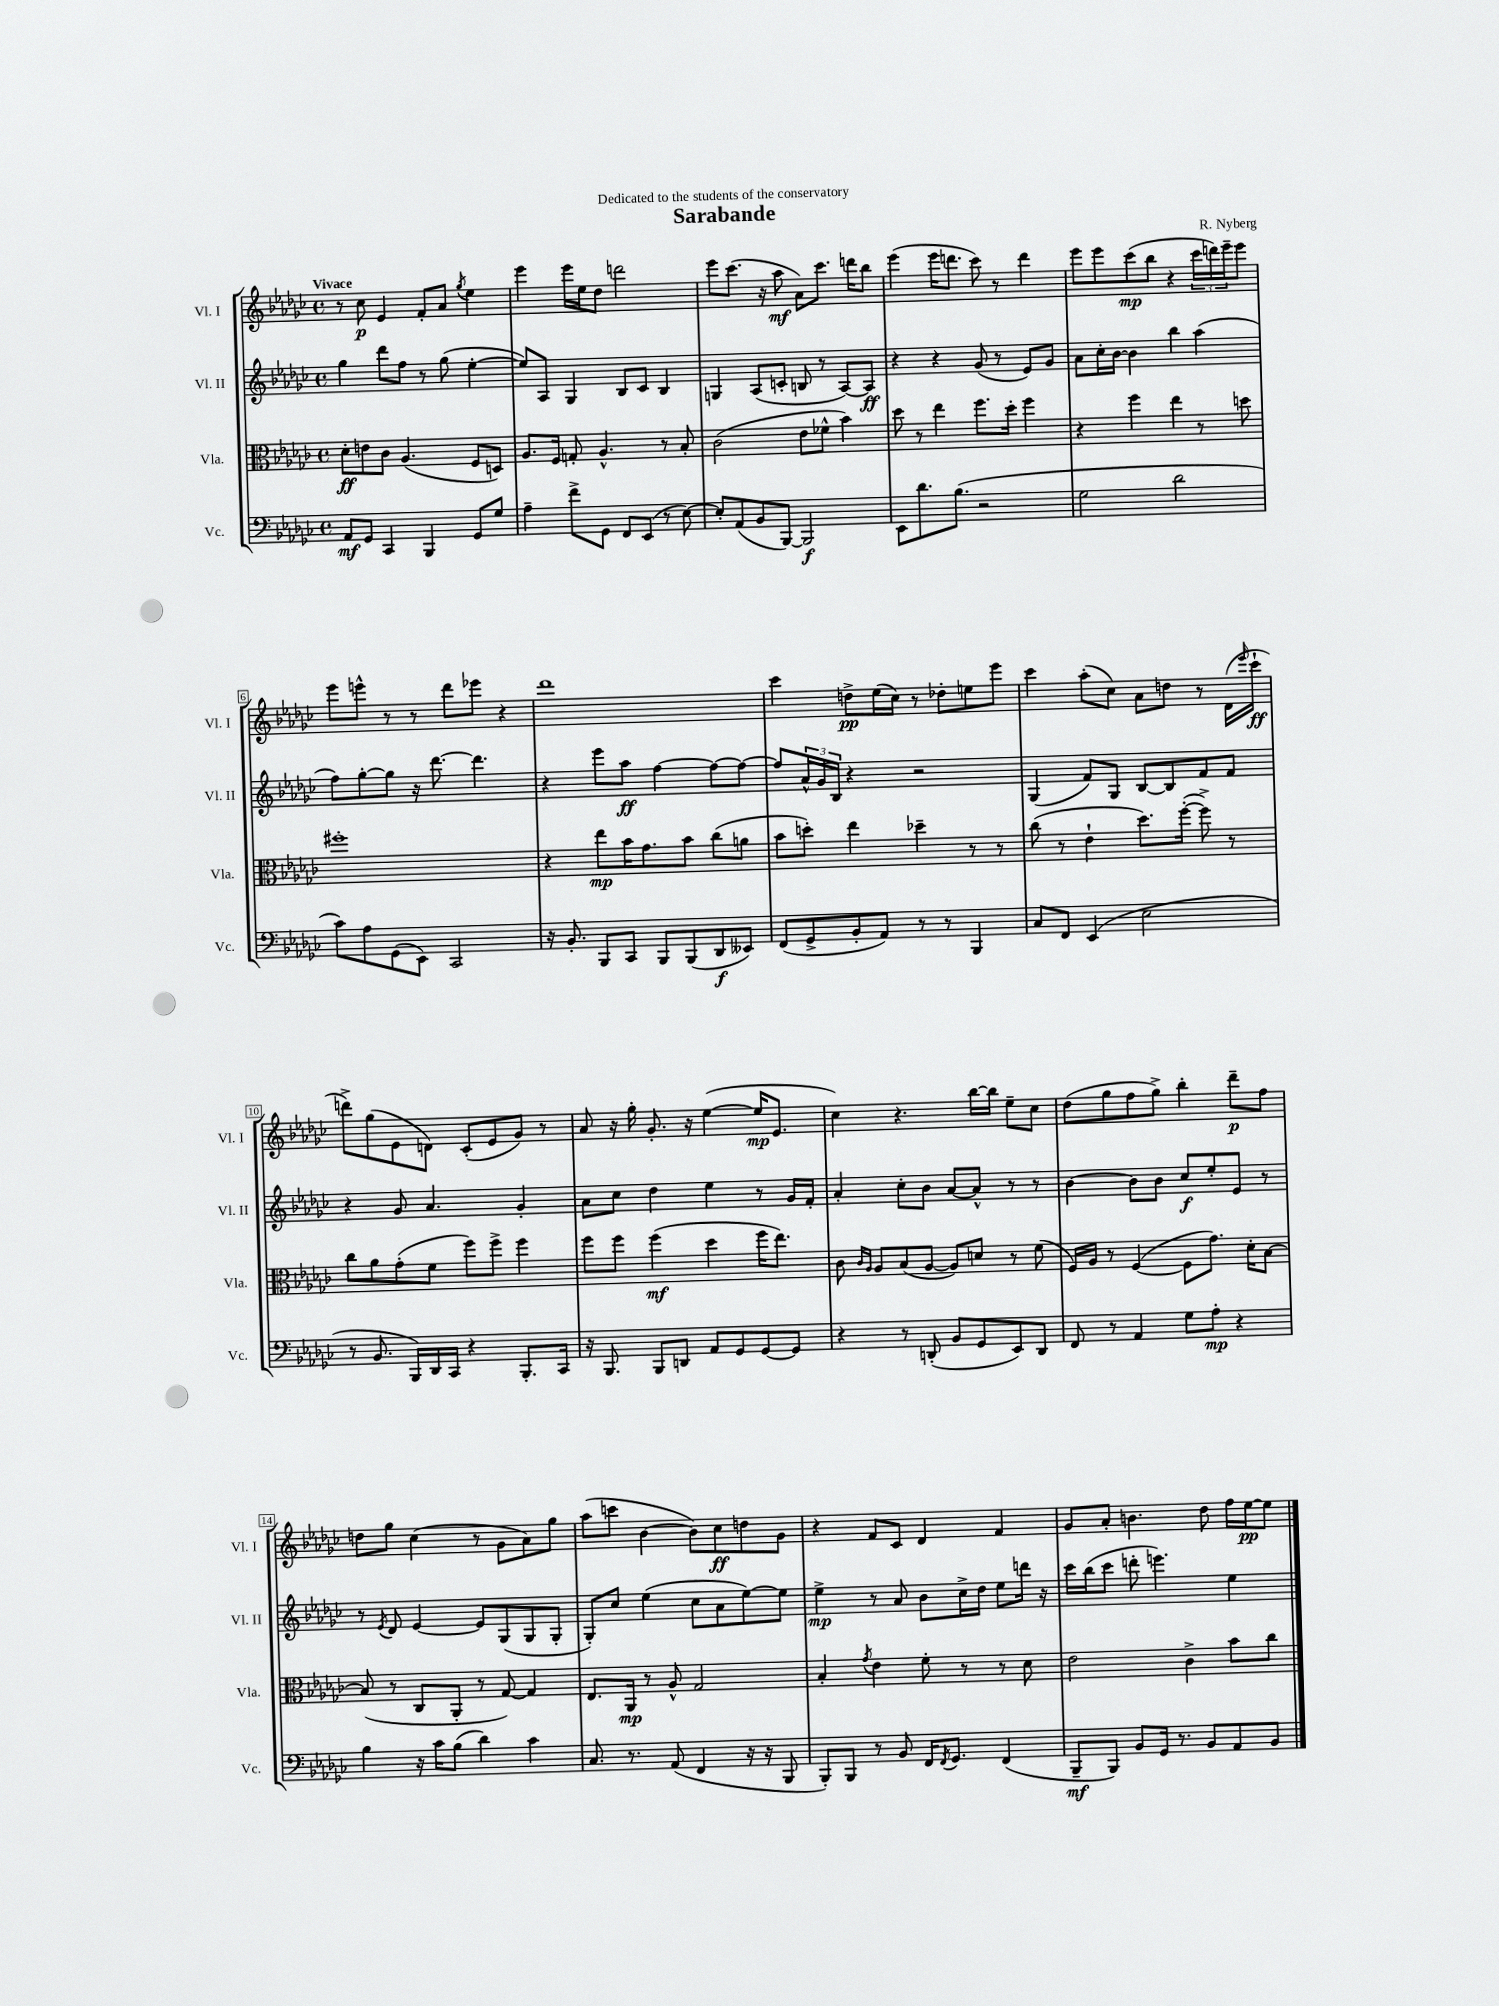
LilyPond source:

\header { title = "Sarabande" composer = "R. Nyberg" dedication = "Dedicated to the students of the conservatory" }
<<
\new StaffGroup <<
\new Staff = "s0" \with { instrumentName = "Vl. I" shortInstrumentName = "Vl. I" } {
    \clef treble \key ges \major \defaultTimeSignature \time 4/4 \tempo "Vivace"
    r8 ces''8\p ees'4 f'8-. aes'8 \acciaccatura { ges''8 } ees''4 |
    ees'''4 ees'''16 ees''16 des''8 d'''2 |
    ees'''8 ces'''8.( r16 aes''8\mf aes'8) ces'''8. d'''16 bes''8 |
    ees'''4( ees'''16 d'''8. ces'''8) r8 d'''4 |
    ees'''8 ees'''8 ces'''8\mp( bes''8 r4 \tuplet 3/2 { ces'''16 d'''16) ees'''16-- } ees'''8 |
    ees'''8 e'''8-^ r8 r8 des'''8 ees'''8 r4 |
    des'''1 |
    ces'''4 d''8->\pp ees''16( ces''16) r8 des''8-. e''8 ees'''8 |
    ces'''4 aes''8-.( ces''8) aes'8 d''8 r8 des'16( \grace { ees'''16 } ces'''16-!\ff |
    d'''8->) ges''8( ees'8 d'8) ces'8-.( ees'8 ges'8) r8 |
    aes'8 r16 ges''16-. ges'8.-. r16 ees''4~( ees''16\mp ees'8. |
    ces''4) r4. bes''16~ bes''16 ees''8-- ces''8 |
    des''8( ges''8 f''8 ges''8->) bes''4-. des'''8--\p f''8 |
    d''8 ges''8 ces''4( r8 ges'8 aes'8) ges''8 |
    aes''8( c'''8 bes'4~ bes'8) ces''8\ff d''8 ges'8 |
    r4 f'8 ces'8 des'4 f'4 |
    ges'8 aes'8-. b'4. des''8 f''16 ees''16~\pp ees''8 \bar "|." |
}
\new Staff = "s1" \with { instrumentName = "Vl. II" shortInstrumentName = "Vl. II" } {
    \clef treble \key ges \major \defaultTimeSignature \time 4/4
    ges''4 des'''8 f''8 r8 ges''8( ees''4~-. |
    ees''8) aes8 ges4 bes8 ces'8 bes4 |
    g4 aes8( c'8-. b8 r8 aes8~) aes8\ff |
    r4 r4 ges'8( r8 ees'8) ges'8 |
    aes'8 ces''16-. bes'16~ bes'4 bes''4 aes''4( |
    f''8) ges''8~-. ges''8 r16 des'''8.~ des'''4. |
    r4 ees'''8 aes''8\ff f''4~ f''8~ f''8~ |
    f''8 \tuplet 3/2 { aes'16-^ ges'16 bes16 } r4 r2 |
    ges4( f'8) ges8 bes8~ bes8 f'8 f'8 |
    r4 ges'8 aes'4. ges'4-. |
    aes'8 ces''8 des''4 ees''4 r8 ges'16 f'16-. |
    aes'4-. ces''8-. bes'8 aes'8~ aes'8-^ r8 r8 |
    bes'4~ bes'8 bes'8 ces''8\f ees''8-. ees'8 r8 |
    r8 \acciaccatura { ees'8 } des'8 ees'4~ ees'8 ges8( ges8 ges8-. |
    ges8-.) ces''8 ees''4( ces''8 aes'8 ees''8~) ees''8 |
    ees''4->\mp r8 aes'8 bes'8 ces''16-> des''16 ees''8 d'''16 r16 |
    ces'''16 bes''16( ces'''8 d'''8-. e'''4.) ees''4 \bar "|." |
}
\new Staff = "s2" \with { instrumentName = "Vla." shortInstrumentName = "Vla." } {
    \clef alto \key ges \major \defaultTimeSignature \time 4/4
    des'8-.\ff e'8 ces'8 aes4.( f8 d8) |
    aes8. f16 g8-. aes4.-^ r8 bes8-. |
    ces'2( ees'8 fes'8-^ bes'4) |
    des''8 r8 ees''4 f''8. des''16-. f''4 |
    r4 f''4 ees''4 r8 d''8 |
    fis''1-. |
    r4 ees''8\mp bes'16 ges'8. bes'8 ces''8( a'8 |
    bes'8 d''8-.) ees''4 des''4-- r8 r8 |
    ces''8( r8 ees'4-! des''8.) f''16~-.( f''8->) r8 |
    ces''8 aes'8 ges'8-.( f'8 f''8) f''8-> f''4 |
    f''8 f''8 f''4\mf( des''4 f''16 ees''8.) |
    ces'8 \grace { ces'16 aes16 } aes8 bes8( aes8~ aes8) d'8 r8 f'8( |
    f16) aes16 r8 f4~( f8 ges'8.) des'16-. bes8~ |
    bes8( r8 ces8 aes,8-. r8 ges8~) ges4 |
    ees8. aes,16\mp r8 aes8-^ ges2 |
    bes4-. \acciaccatura { ges'8 } ees'4 f'8-. r8 r8 des'8 |
    ees'2 ces'4-> bes'8 ces''8 \bar "|." |
}
\new Staff = "s3" \with { instrumentName = "Vc." shortInstrumentName = "Vc." } {
    \clef bass \key ges \major \defaultTimeSignature \time 4/4
    aes,8\mf ges,8 ces,4 bes,,4 ges,8 ges8 |
    aes4-- f'8-> ges,8 f,8 ees,8( r8 ees8~) |
    ees8-. aes,8( bes,8 bes,,8~) bes,,2\f |
    ees,8 des'8. bes8.( r2 |
    ges2 des'2 |
    ces'8) aes8 ges,8( ees,8) ces,2 |
    r16 bes,8.-. bes,,8 ces,8 bes,,8 bes,,8( des,8\f eeses,8) |
    f,8( ges,8-> bes,8-. aes,8) r8 r8 bes,,4 |
    ces8 f,8 ees,4( ees2 |
    r8 bes,8. bes,,16) des,16 ces,16 r4 bes,,8.-. ces,16 |
    r16 bes,,8. bes,,8 d,8 aes,8 ges,8 ges,8~ ges,8 |
    r4 r8 d,8-.( bes,8 ges,8 ees,8) d,8 |
    f,8 r8 aes,4 ges8 aes8-.\mp r4 |
    bes4 r16 ces'16 bes8( des'4) ces'4 |
    ces8. r8. aes,8( f,4 r16 r16 bes,,8 |
    bes,,8-.) bes,,8 r8 bes,8 f,16 \acciaccatura { f,8 } ges,8. f,4( |
    bes,,8--\mf bes,,8) bes,8 ges,16 r8. bes,8 aes,8 bes,8 \bar "|." |
}
>>
>>
\layout { \context { \Score \override BarNumber.stencil = #(make-stencil-boxer 0.1 0.3 ly:text-interface::print) } }
